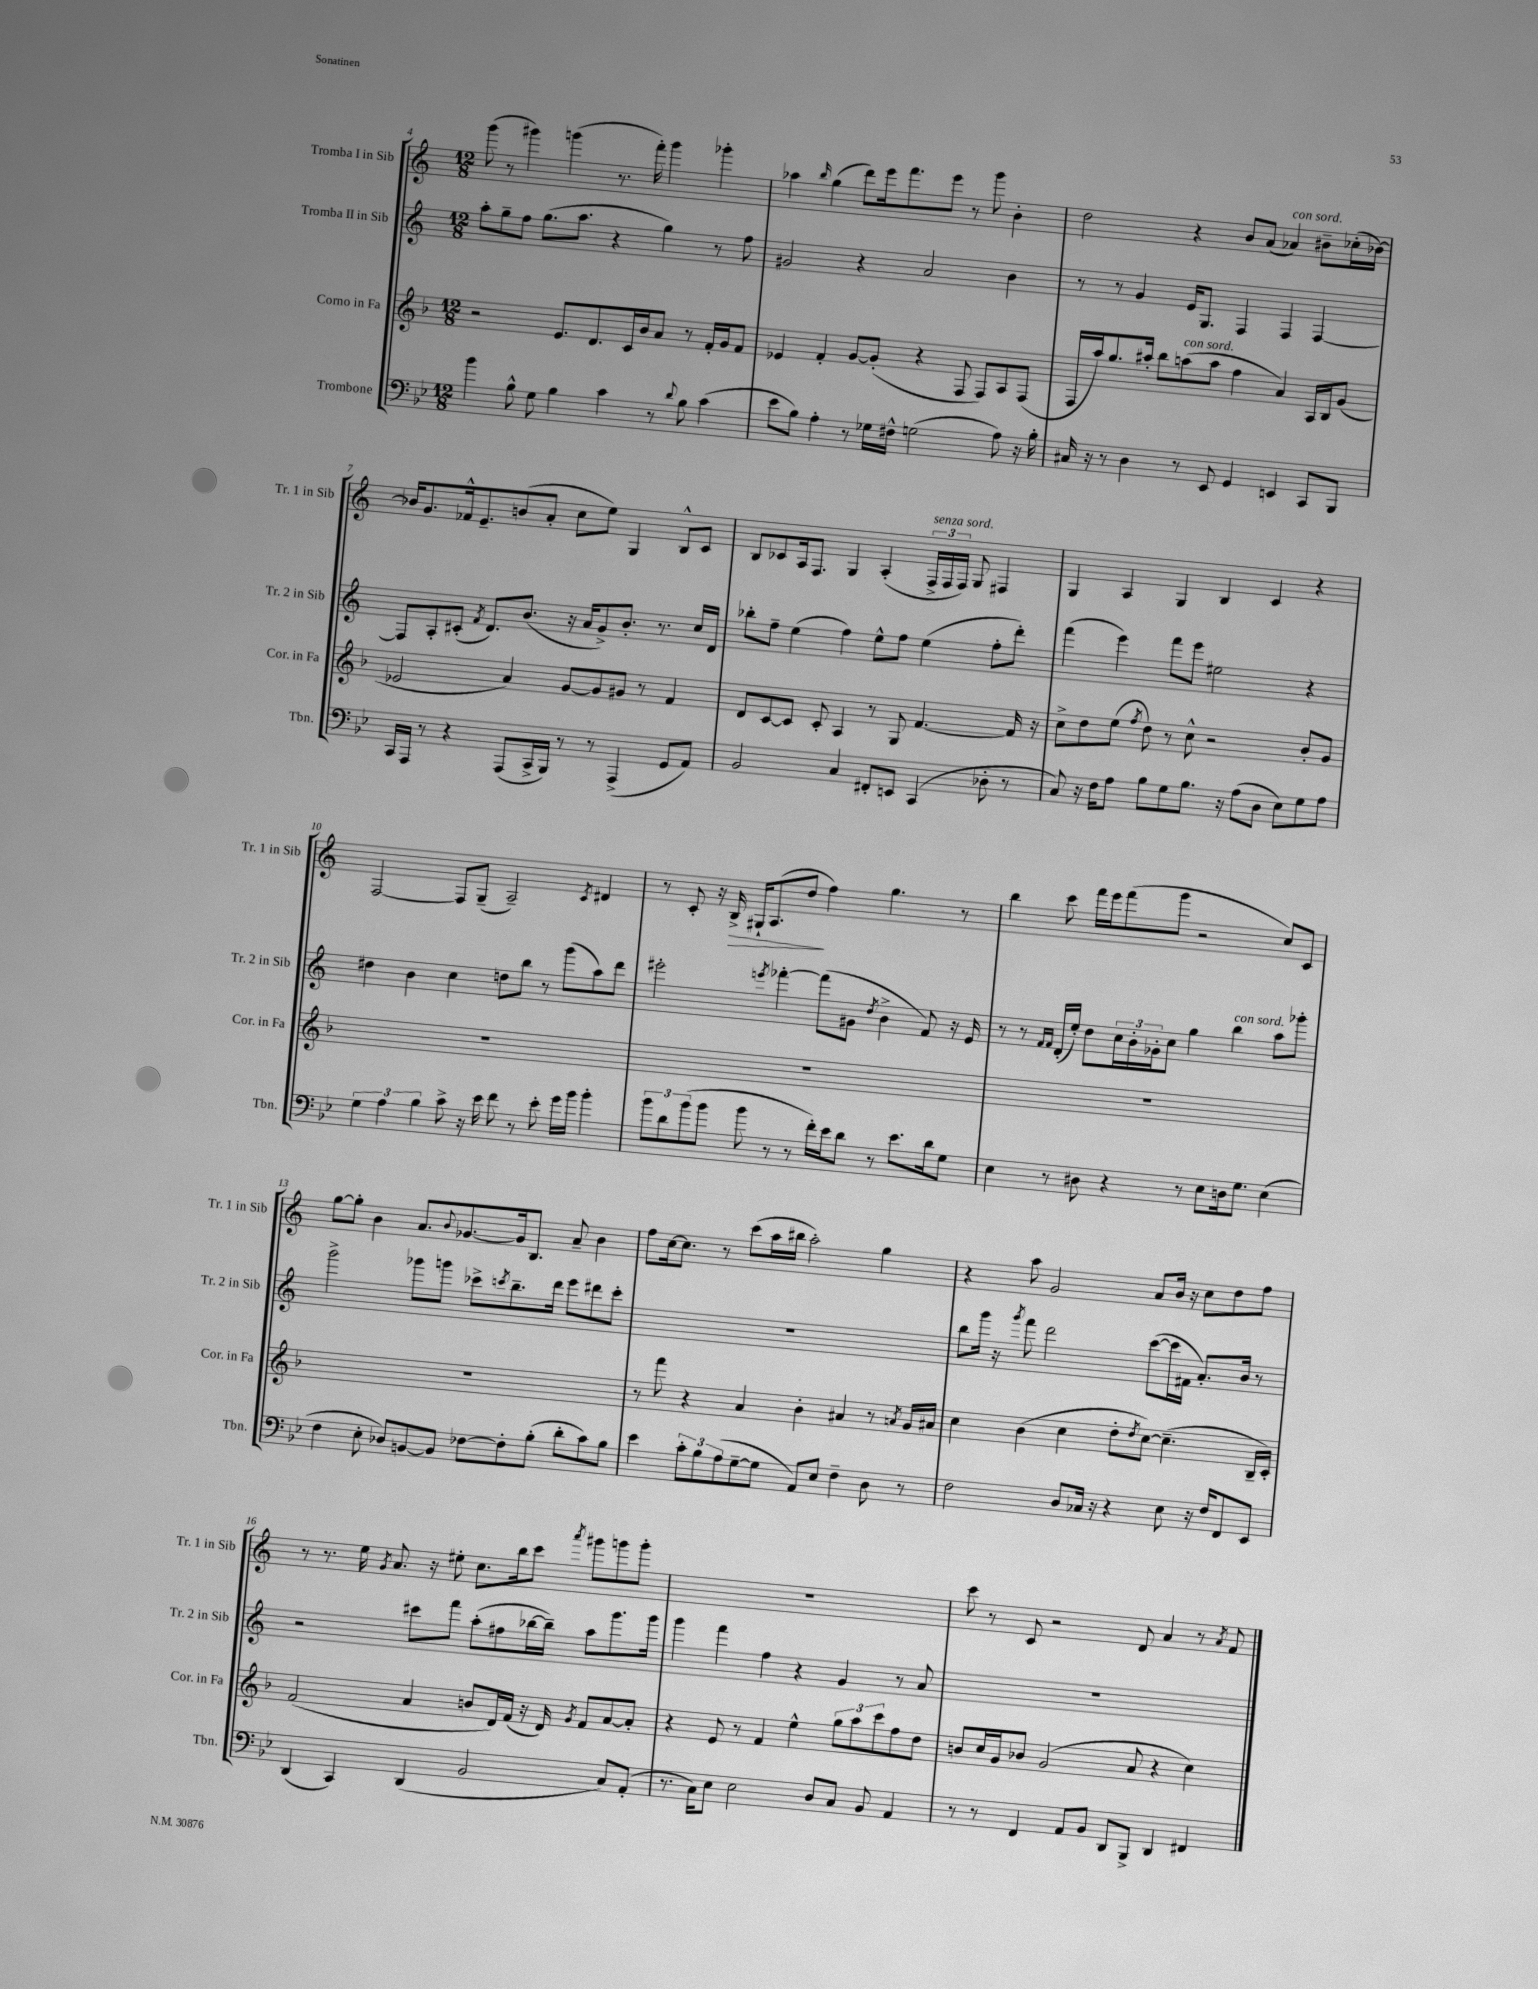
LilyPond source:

<<
\new StaffGroup <<
\new Staff = "s0" \with { instrumentName = "Tromba I in Sib" shortInstrumentName = "Tr. 1 in Sib" } {
    \clef treble \key c \major \numericTimeSignature \time 12/8
    g'''8( r8 gis'''4) g'''4( r8. f'''16-.) g'''4 ges'''4-. |
    aes''4 \grace { b''16 } g''4( d'''8) e'''16 f'''8. e'''8 r8 g'''8 b'4-. |
    d''2 r4 b'8 a'8( aes'4^\markup { \italic "con sord." }) bis'8-- ces''16-.( bes'16~) |
    bes'16 g'8. fes'16-^ e'8.-- b'8( a'8-. c''8 e''8) g4 b8-^ c'8 |
    b8 ces'8 a16 f8. g4 a4-.( \tuplet 3/2 { f16->^\markup { \italic "senza sord." } f16 f16) } g8 fis4 |
    g4 a4 g4 b4 c'4 r4 |
    f2~ f8 g8--( a2--) \acciaccatura { c'8 } dis'4 |
    r8 c'8-. r16 b16->\> gis16-! a8.( d''8\! f''4) g''4. r8 |
    b''4 c'''8 f'''16 e'''16 f'''8( g'''8 r2 c''8) c'8 |
    g''8~ g''8-. b'4 a'8. \appoggiatura { b'8 } ges'8.~ ges'16 b8. a'8-- b'4 |
    f''8 c''16~ c''8. r8 c'''8( a''16 bis''16 a''2-.) g''4 |
    r4 a''8 g'2 a'8 b'16 r16 c''8 d''8 f''8 |
    r8 r8. e''16 \acciaccatura { g'8 } a'8. r16 eis''8-. c''8. b''16 c'''8 \acciaccatura { a'''8 } gis'''8 g'''8 g'''8-. |
    R1. |
    c'''8 r8 c'8 r2 d'8 a'4 r8 \acciaccatura { a'8 } f'8 \bar "|." |
}
\new Staff = "s1" \with { instrumentName = "Tromba II in Sib" shortInstrumentName = "Tr. 2 in Sib" } {
    \clef treble \key c \major \numericTimeSignature \time 12/8
    a''8-. g''8-- f''8 g''8.( a''8. r4 g''4) r8 f''8 |
    gis'2 r4 a'2 b'4 |
    r8 r8 g'4 e'16 g8. f4 f4 f4~ |
    f8 a8-. cis'8-.( \acciaccatura { f'8 } d'8.) b'8.( r16 a'16 g'8->) b'8.-. r8. c''16 d'16 |
    bes''8-. f''8-- e''4( f''4) e''8-^ f''8 e''4( f''8-. d'''8-.) |
    f'''4( e'''4) f'''8 e'''8 eis''2 r4 |
    dis''4 b'4 c''4 d''8 b''8 r8 g'''8( a''8) d'''8 |
    eis'''2-. \acciaccatura { e'''8 } fes'''4~-. fes'''8( gis'8 \acciaccatura { d''8 } b'4-> f'8) r16 e'16 |
    r8 r8 \grace { f'16 f'16 } d'16-.( e''16-.) d''8 \tuplet 3/2 { c''16 b'16-. ges'16-. } c''8 g''4 b''4^\markup { \italic "con sord." } a''8 ges'''8-. |
    g'''2-> ges'''8 g'''8 ces'''8-> \acciaccatura { c'''8 } b''8.-- d'''16 e'''8 dis'''8 c'''8-. |
    R1. |
    b''8 g'''16 r16 \acciaccatura { g'''8 } f'''8 d'''2 c'''8~( c'''16 fis'16 a'8.-.) b'16 r8 |
    r2 cis'''8 f'''8 a''8-.( fis''8 bes''16~ bes''16--) a''8 g'''8. g'''16 |
    g'''4 f'''4 f''4 r4 g'4 r8 a'8 |
    R1. \bar "|." |
}
\new Staff = "s2" \with { instrumentName = "Corno in Fa" shortInstrumentName = "Cor. in Fa" } {
    \clef treble \key f \major \numericTimeSignature \time 12/8
    r2 e'8. d'8. c'16 bes'16 a'8 r8 f'16-. g'16 f'8 |
    ees'4 f'4-. g'8~ g'8-.( r4 f8 f8) a8 f8( |
    f16 a''16) g''8. ais''16-. bes''8 a''8^\markup { \italic "con sord." }( a''8 f''4 a'4) a16 bes16 g'8( |
    ees'2 a'4) g'8~ g'8 gis'8 r8 f'4 |
    d'8 c'8~ c'8 c'8-. a4 r8 g8 f'4.~ f'16 r16 |
    c''8-> d''8 e''8( \acciaccatura { f''8 } d''8) r8 c''8-^ r2 bes'8-. g'8 |
    R1. |
    R1. |
    R1. |
    R1. |
    r8 f'''8 r4 a'4 bes'4-. ais'4 r8 \acciaccatura { a'8 } g'16 ais'16 |
    c''4 bes'4( c''4 d''8-. \acciaccatura { d''8 } c''8~) c''4.--( bes16-- c'16-.) |
    f'2( a'4 b'8 d'16) f'16( r16 d'16) \acciaccatura { g'8 } f'8 a'8~ a'8-. |
    r4 e'8 r8 f'4 e''4-^ \tuplet 3/2 { g''8 a''8 c'''8 } f''8 d''8 |
    b'8 c''16 g'16 bes'8 g'2( a'8 r4 c''4) \bar "|." |
}
\new Staff = "s3" \with { instrumentName = "Trombone" shortInstrumentName = "Tbn." } {
    \clef bass \key bes \major \numericTimeSignature \time 12/8
    bes'4 bes8-^ g8 bes4 c'4 r8 \appoggiatura { d'8 } bes8 c'4( |
    ees'8 bes8) a4-. r8 ges16 fis16-^ g2( a8) r16 bes16-. |
    cis16 r16 r8 d4 r8 ees,8 g,4 e,4 c,8 bes,,8 |
    c,16 a,,16 r8 r4 a,,8( c,16-> bes,,16) r8 r8 a,,4->( g,8 a,8) |
    bes,2 c4 fis,8-. e,8 c,4( des8-. r8 |
    c8) r16 f16 a8 bes8 g8 bes8. r16 a8( d8 ees8) g8 a8 |
    \tuplet 3/2 { g4 a4 bes4 } c'8-> r16 ees'16 f'8 r8 ees'8-. g'16 bes'16 bes'4-. |
    \tuplet 3/2 { bes'8 d'8 bes'8( } bes'8 bes'8 r8 r8 f'16-.) ees'16 d'8 r8 ees'8. d'16 g8 |
    ees4 r8 dis8 r4 r8 ees8 d16 g8. ees4( |
    f4 ees8-. des8) b,8~ b,8 fes8~ fes8-. bes8-.( d'8-. c'8) bes8 |
    ees'4 \tuplet 3/2 { c'8-. bes8 a8( } g8~-- g8 a,8) ees8 f4-- d8 r8 |
    f2 d8 ces16 r16 r4 ees8 r16 f16 f,8 ees,8 |
    d,4( c,4) d,4( bes,2 c8) a,8-.( |
    r8. c16) ees8 ees2 d8 c8 bes,8 a,4 |
    r8 r8 f,4 a,8 bes,8 d,8 bes,,8-> d,4 fis,4 \bar "|." |
}
>>
>>
\layout { \context { \Score currentBarNumber = #4 } }
